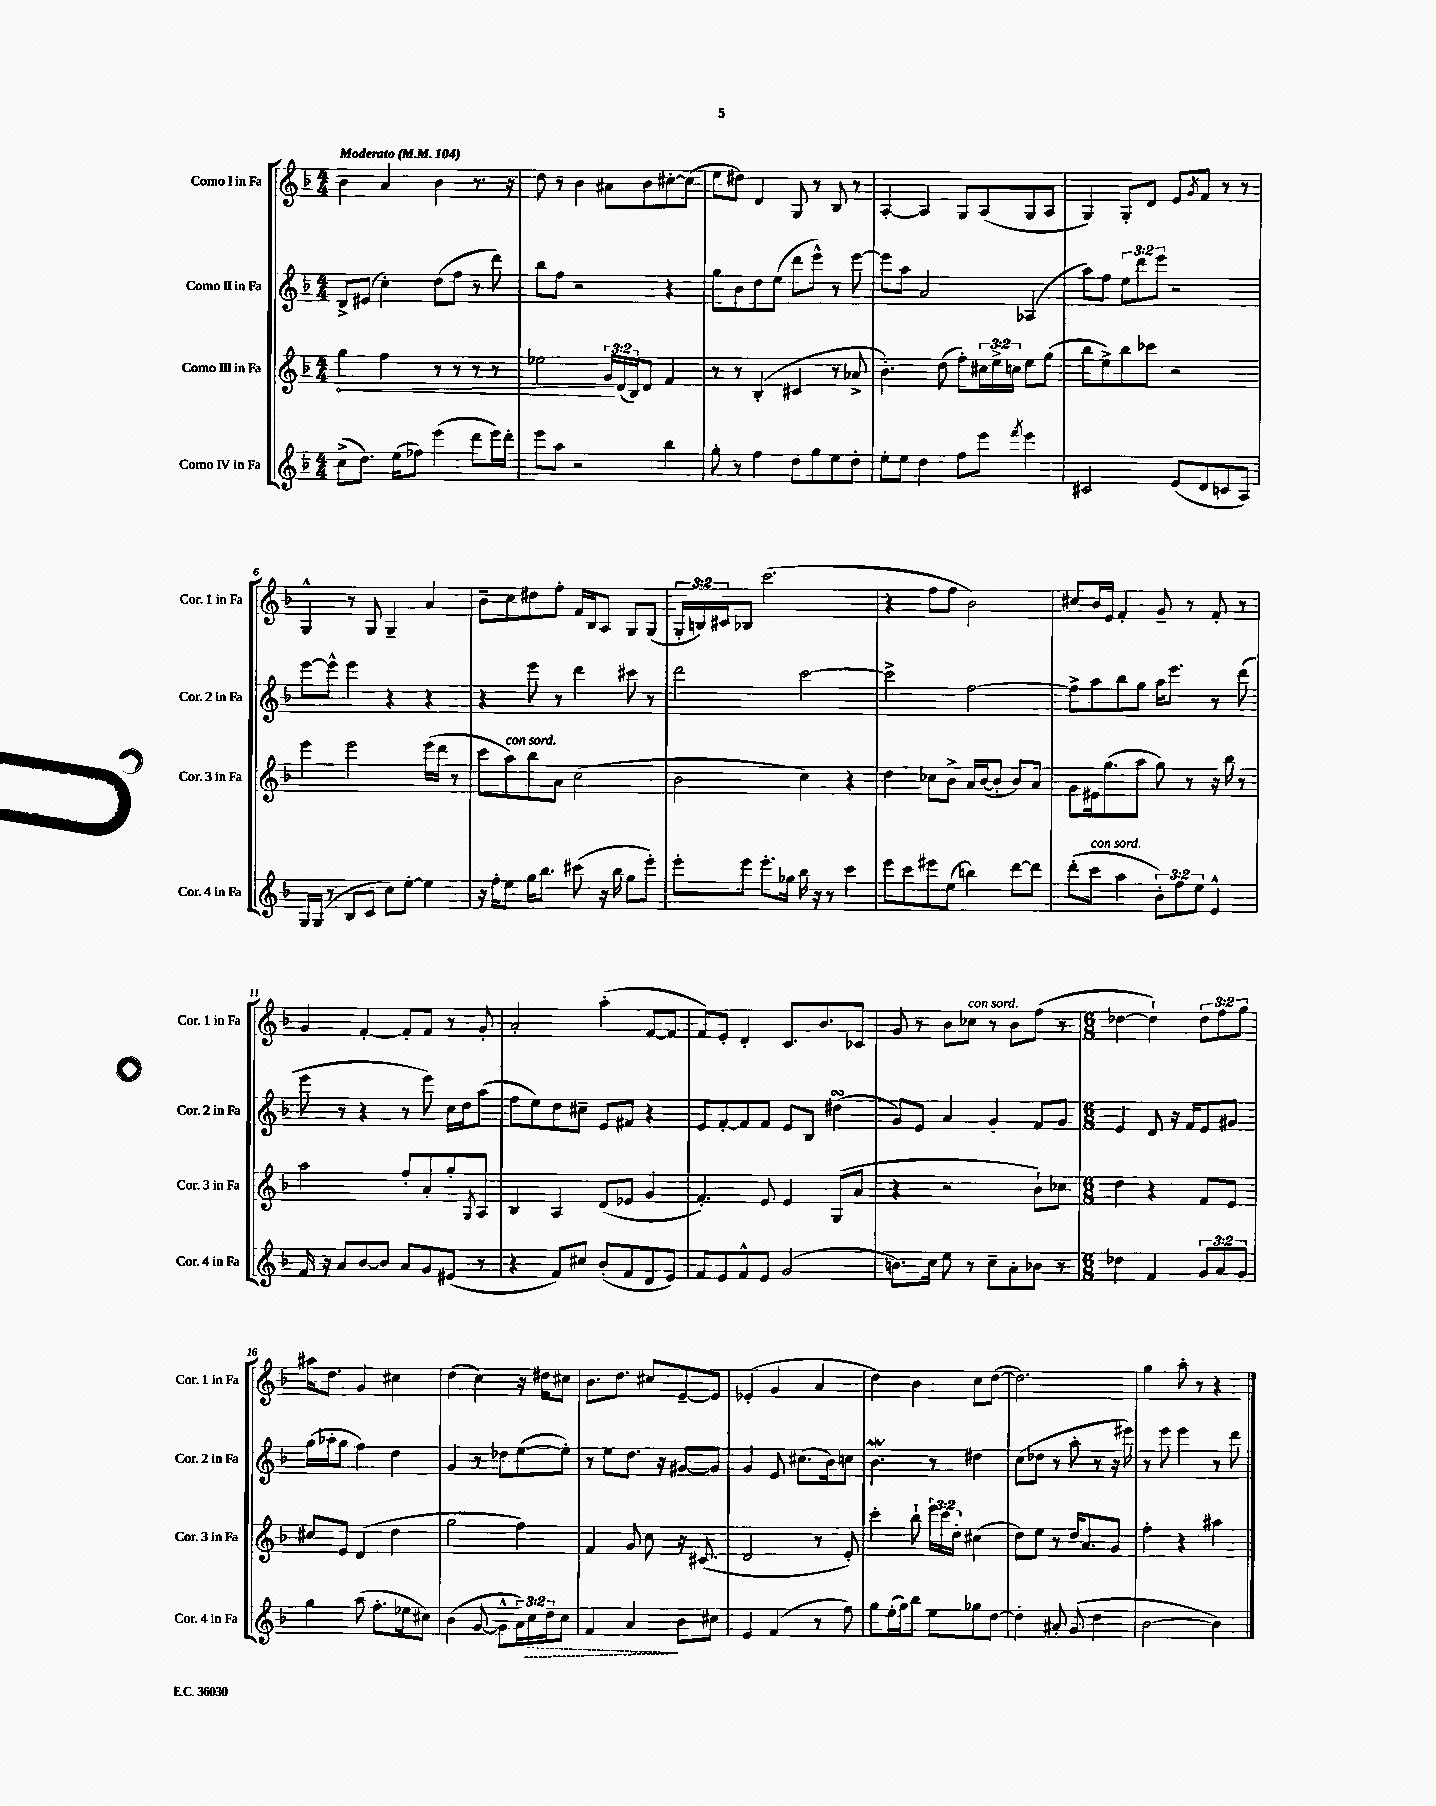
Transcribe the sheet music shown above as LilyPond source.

<<
\new StaffGroup <<
\new Staff = "s0" \with { instrumentName = "Corno I in Fa" shortInstrumentName = "Cor. 1 in Fa" } {
    \clef treble \key f \major \numericTimeSignature \time 4/4 \override Staff.TupletNumber.text = #tuplet-number::calc-fraction-text \tempo "Moderato" 4 = 104
    bes'4 a'4 bes'4 r8. r16 |
    d''8 r8 bes'4 ais'8 bes'8 cis''8~-. cis''8( |
    e''8 dis''8) d'4 g8 r8 bes8 r8 |
    a4~-. a4 g8 a8( g8 a8 |
    g4) g8-. d'8 e'8 \acciaccatura { g'8 } f'8 r8 r8 |
    g4-^ r8 g8 g4-- a'4 |
    bes'8-- c''8 dis''8 f''8-. f'16 bes16 a8 g8 g8( |
    \tuplet 3/2 { g16-. b16) cis'16 } bes8 c'''2.( |
    r4 f''8 f''8 bes'2) |
    cis''8 bes'16 e'16 f'4-. g'8-- r8 f'8-. r8 |
    g'4 f'4~-. f'8-. f'8 r8 g'8-. |
    a'2-. a''4-.( f'8~ f'8 |
    f'8) e'8-. d'4-. c'8. bes'8. ces'8 |
    g'8 r8 bes'8 ces''8^\markup { \italic "con sord." } r8 bes'8 f''8( r8 |
    \numericTimeSignature \time 6/8 des''4~ des''4-!) \tuplet 3/2 { des''8 f''8 g''8 } |
    ais''16 d''8. g'4 cis''4 |
    d''4( c''4) r16 dis''16 cis''8 |
    bes'8. d''8. cis''8 e'8~-- e'8 |
    ees'4-.( g'4 a'4 |
    d''4) bes'4 c''8 d''8~( |
    d''2.) |
    g''4 a''8-. r8 r4 \bar "|." |
}
\new Staff = "s1" \with { instrumentName = "Corno II in Fa" shortInstrumentName = "Cor. 2 in Fa" } {
    \clef treble \key f \major \numericTimeSignature \time 4/4 \override Staff.TupletNumber.text = #tuplet-number::calc-fraction-text
    d'8-> eis'8( c''4-.) d''8( f''8 r8 d'''8) |
    bes''8 f''8 r2 r4 |
    g''8 bes'8 d''8 e''8( d'''8 e'''8-^) r8 e'''8~ |
    e'''8 a''8 a'2 aes4( |
    a''8) f''8 \tuplet 3/2 { e''8 d'''8 e'''8 } r2 |
    e'''8~ e'''8-^ e'''4 r4 r4 |
    r4 e'''8 r8 d'''4 cis'''8 r8 |
    d'''2 c'''2~ |
    c'''2-> f''2~ |
    f''8-> a''8 bes''8 g''8 a''16 e'''8. r8 d'''8( |
    e'''8 r8 r4 r8 e'''8) c''16 d''16 a''8( |
    f''8 e''8) d''8 cis''8-- e'8 fis'8 r4 |
    e'8 f'8~-. f'8 f'8 e'8 bes8 dis''4\turn( |
    g'8) e'8 a'4 g'4-. f'8 g'8 |
    \numericTimeSignature \time 6/8 e'4 d'8 r16 f'16 e'8 gis'8 |
    g''16( aes''16-. g''8 f''4) d''4 |
    g'4 r8 des''8 e''8~( e''8-.) |
    r8 e''8 d''8. r16 gis'8~ gis'8 |
    g'4 e'8 cis''8.( bes'16) c''8 |
    bes'4.\mordent r8 dis''4 |
    c''8( des''8 r8 a''8-. r8 r16 eis'''16) |
    r8 e'''8 e'''4 r8 d'''8 \bar "|." |
}
\new Staff = "s2" \with { instrumentName = "Corno III in Fa" shortInstrumentName = "Cor. 3 in Fa" } {
    \clef treble \key f \major \numericTimeSignature \time 4/4 \override Staff.TupletNumber.text = #tuplet-number::calc-fraction-text
    \once \override Hairpin.circled-tip = ##t g''4\< f''4 r8 r8 r8 r8 |
    ees''2 \tuplet 3/2 { g'16\! d'16( bes16) } d'8 f'4 |
    r8 r8 bes4-.( cis'4 r8 aes'8-> |
    bes'4.-.) d''8( f''8-.) \tuplet 3/2 { cis''16 e''16-> c''16 } e''8 g''8( |
    bes''8 e''8->) bes''8 ces'''8 r2 |
    e'''4 e'''2 e'''16( d'''16 r8 |
    c'''8 a''8^\markup { \italic "con sord." }) bes''8 a'8 c''2( |
    bes'2 c''4) r4 |
    d''4 ces''8 bes'8-> a'16 bes'16~( bes'8-. bes'8) a'8 |
    g'8 eis'16 g''8.( a''8 g''8) r8 r16 bes''16 r8 |
    a''2 f''8-. a'8-. g''8-. \acciaccatura { g8 } a8 |
    bes4 a4 d'8( ees'8 g'4 |
    f'4.-.) e'8 e'4 g8( a'8 |
    r4 r2 bes'8-!) ces''8 |
    \numericTimeSignature \time 6/8 d''4 r4 f'8 e'8 |
    cis''8 e'8 d'4( d''4 |
    g''2 f''4) |
    f'4 g'8 c''8 r16 cis'8.( |
    d'2 r8 e'8-.) |
    c'''4-. bes''8-! \tuplet 3/2 { e'''16 c'''16 d''16-. } cis''4( |
    d''8) e''8 r8 d''16 a'8. g'8 |
    f''4-. r4 ais''4 \bar "|." |
}
\new Staff = "s3" \with { instrumentName = "Corno IV in Fa" shortInstrumentName = "Cor. 4 in Fa" } {
    \clef treble \key f \major \numericTimeSignature \time 4/4 \override Staff.TupletNumber.text = #tuplet-number::calc-fraction-text
    c''8->( d''8.) e''16( fes''8) e'''4( d'''8 e'''16) d'''16-. |
    e'''8 a''8 r2 bes''4 |
    g''8-. r8 f''4 d''8 g''8 e''8 d''8-. |
    e''8-. e''8 d''4 f''8 e'''8 \acciaccatura { f'''8 } e'''4 |
    cis'2 e'8( d'8 c'8 a8) |
    g16 g16( r8 bes8 c'8 c''8) e''8~-. e''4 |
    r16 f''16-. e''8 g''16 bes''8. cis'''8( r16 bes''16 g''8 e'''8-.) |
    e'''8-. e'''8 e'''8.-. ges''16 bes''16 r16 r8 c'''4 |
    e'''8 c'''8 eis'''8 e''8( b''4) d'''8~ d'''8 |
    d'''8-.( c'''8^\markup { \italic "con sord." } a''4 \tuplet 3/2 { bes'8-.) f''8 e''8 } e'4-^ |
    f'16 r16 a'8 bes'8~ bes'8 a'8 g'8 eis'8( r8 |
    r4 f'8) cis''8 bes'8-.( f'8 d'8 e'8) |
    f'8 e'8 f'8-^ e'8 g'2( |
    b'8.) c''16 e''8 r8 c''8-- a'8-. bes'8 r8 |
    \numericTimeSignature \time 6/8 des''4 f'4 \tuplet 3/2 { g'8 a'8 g'8 } |
    g''4 a''8( f''8.-. ees''16 cis''8) |
    bes'4( g'8~ g'8-^ \tuplet 3/2 { a'16) \once \override Hairpin.style = #'dashed-line c''16\> d''16 } c''8 |
    f'4 a'4\! bes'8 cis''8 |
    e'4 f'4( r8 f''8) |
    g''8 e''16-.( g''16) bes''8 e''8 ges''8 d''8~ |
    d''4-. ais'8-. g'8( d''4 |
    bes'2~ bes'4) \bar "|." |
}
>>
>>
